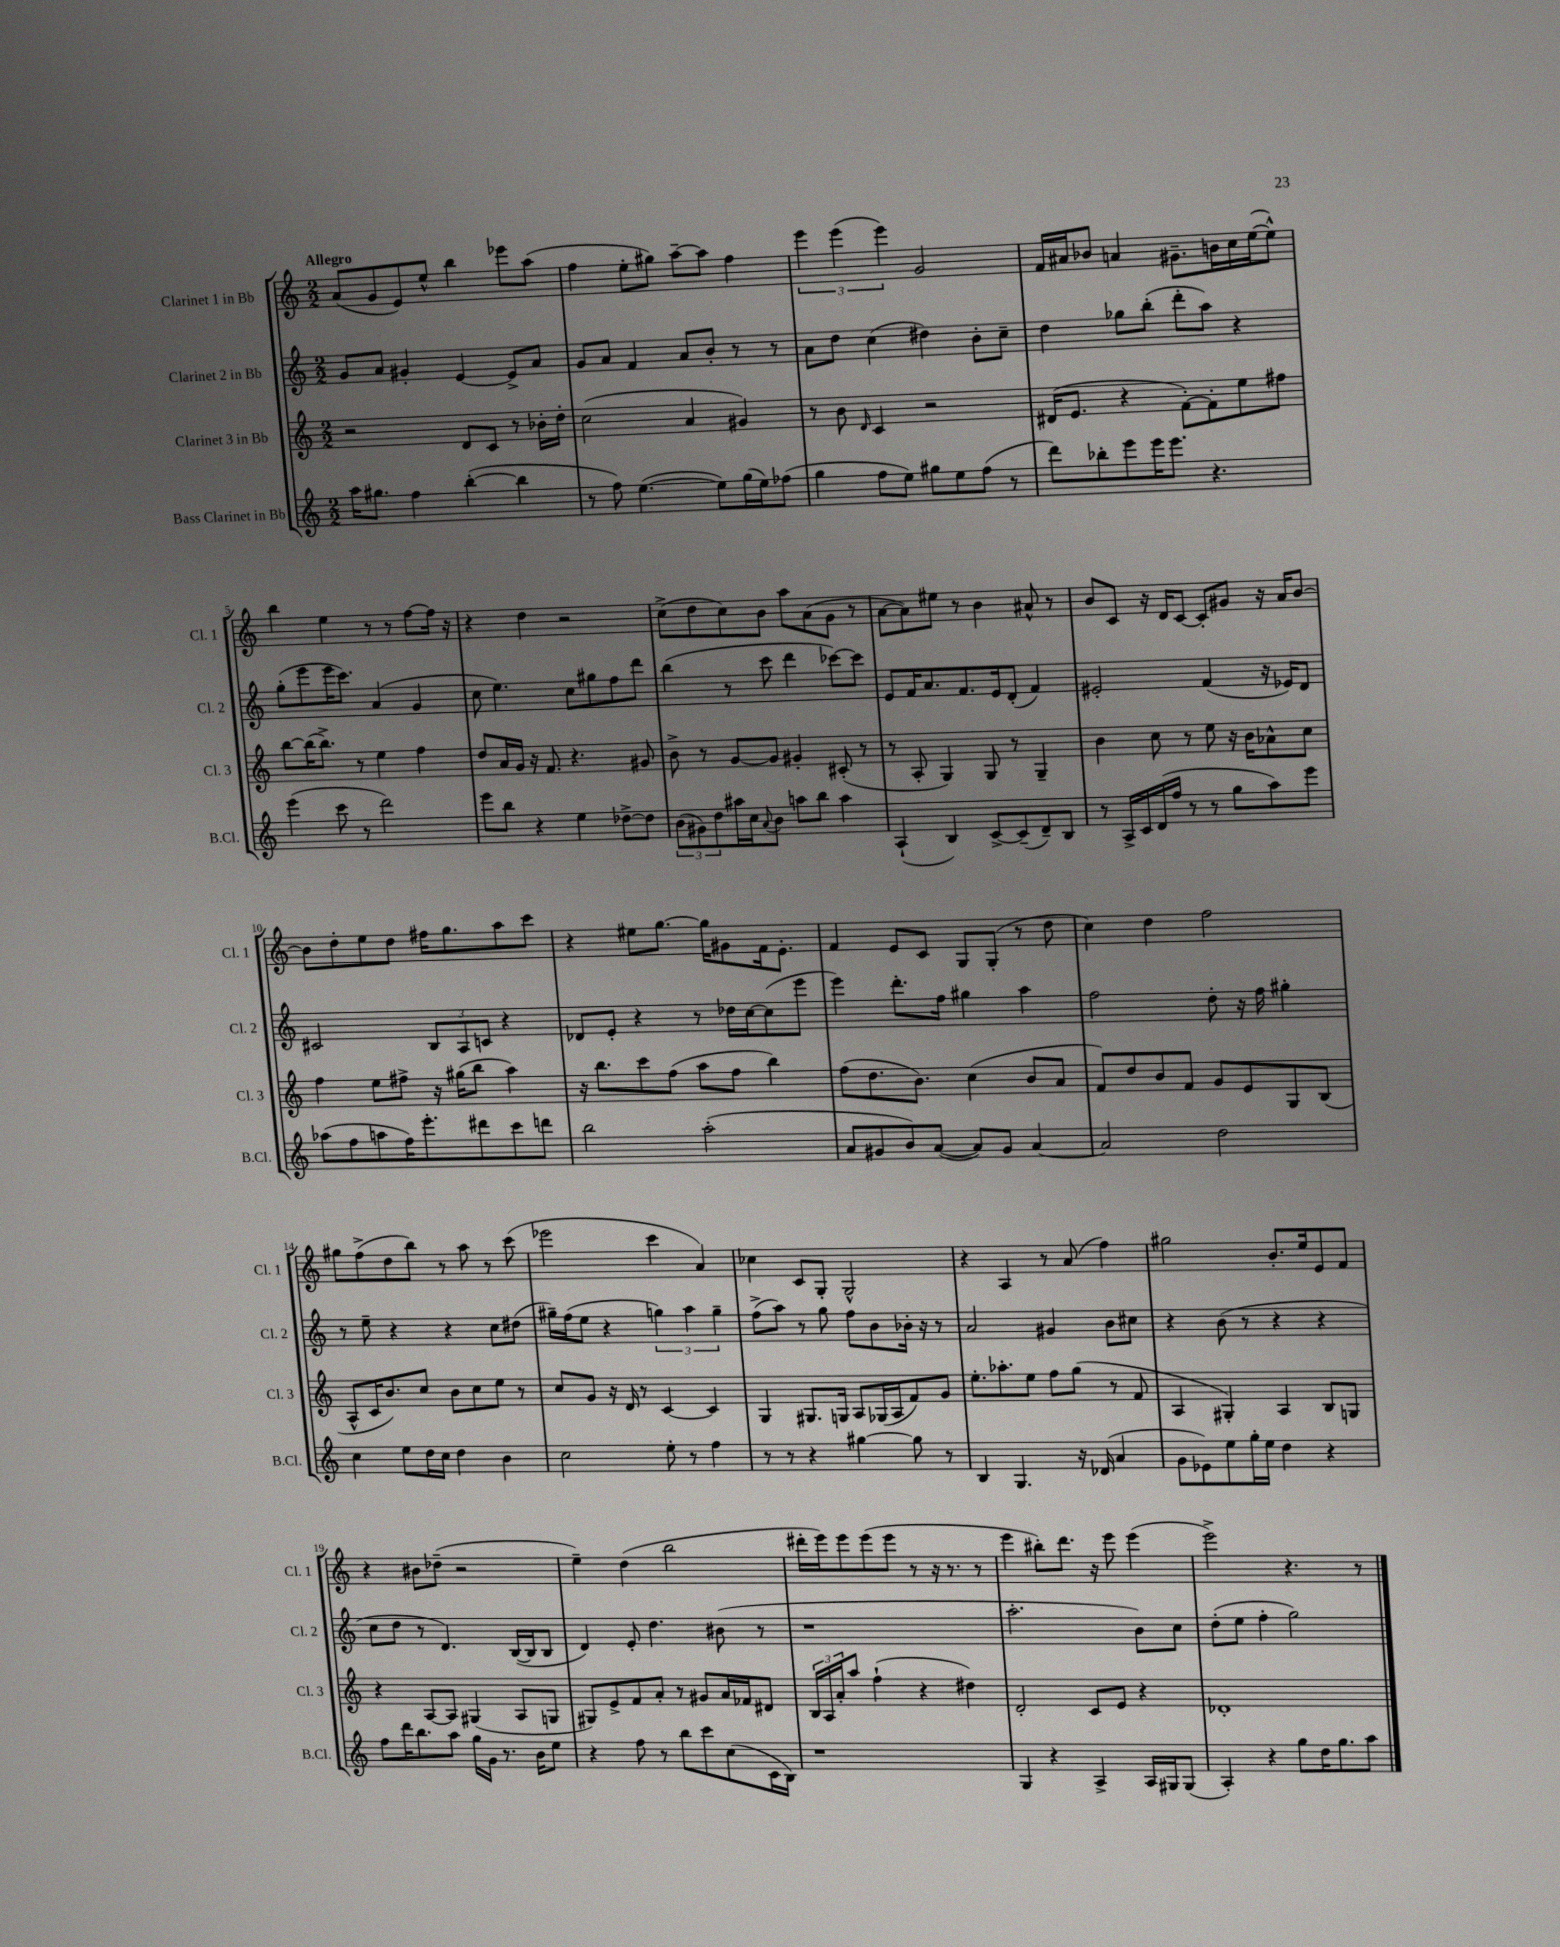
<<
\new StaffGroup <<
\new Staff = "s0" \with { instrumentName = "Clarinet 1 in Bb" shortInstrumentName = "Cl. 1" } {
    \clef treble \key c \major \numericTimeSignature \time 2/2 \tempo "Allegro"
    a'8( g'8 e'8) e''8-^ b''4 ees'''8 a''8( |
    f''4 e''8-. gis''8) a''8~-- a''8 f''4 |
    \tuplet 3/2 { e'''4 e'''4( e'''4) } g'2 |
    f'16 ais'16 bes'8 a'4 gis'8.-- b'16 c''16 e''16~( e''8-^) |
    b''4 e''4 r8 r8 f''8~ f''16 r16 |
    r4 d''4 r2 |
    c''8->( d''8 c''8) b'8 a''8 a'8( g'8 r8 |
    a'8~ a'8) eis''8 r8 b'4 ais'8-^ r8 |
    b'8 c'8 r16 d'16 c'8~ c'8-. gis'8 r16 a'16 b'8~ |
    b'8 d''8-. e''8 d''8 fis''16 g''8. a''8 c'''8 |
    r4 eis''8 g''8.~ g''16 gis'8 f'16 e'8.-. |
    f'4 e'8 c'8 g8 g8-.( r8 d''8 |
    c''4) d''4 f''2 |
    gis''8 f''8->( d''8 b''8) r8 a''8 r8 c'''8( |
    ees'''2 c'''4 a'4) |
    ces''4 c'8 g8-. g2-^ |
    r4 a4 r8 a'8( f''4) |
    gis''2 b'8.-. e''16 e'8 f'8 |
    r4 bis'8 des''8--( r2 |
    e''4--) d''4( b''2 |
    dis'''16-. e'''16) e'''8 e'''8( e'''8 r8 r16 r8. r8 |
    e'''4 bis''8-.) d'''8. r16 e'''8 e'''4( |
    e'''2->) r4. r8 \bar "|." |
}
\new Staff = "s1" \with { instrumentName = "Clarinet 2 in Bb" shortInstrumentName = "Cl. 2" } {
    \clef treble \key c \major \numericTimeSignature \time 2/2
    g'8 a'8 gis'4-. e'4~ e'8-> a'8 |
    g'8 a'8 f'4 a'8 b'8-. r8 r8 |
    a'8 d''8 c''4( dis''4) b'8-. c''8-- |
    d''4 ges''8 b''8-.( d'''8-. a''8) r4 |
    g''8-.( e'''8 e'''16 c'''8.) a'4( g'4 |
    c''8 e''4.) c''8 gis''8 f''8 d'''8 |
    b''4( r8 c'''8 d'''4 ces'''8~) ces'''8 |
    e'8 f'16 a'8. f'8. e'16 d'8-.( f'4) |
    eis'2-. f'4( r16 ees'16) d'8 |
    cis'2 \tuplet 3/2 { b8 a8 c'8 } r4 |
    des'8 e'8-. r4 r8 des''16 c''16~ c''8( e'''8 |
    e'''4) d'''8.-. f''16 gis''4 a''4 |
    f''2 d''8-. r16 f''16 gis''4-. |
    r8 e''8-- r4 r4 c''8 dis''8( |
    gis''16--) f''16( e''8 r4 \tuplet 3/2 { g''4) a''4 g''4-- } |
    f''8->( a''8) r8 g''8 f''8 b'8 bes'16-. r16 r8 |
    a'2 gis'4 b'8 cis''8 |
    r4 b'8( r8 r4 r4 |
    c''8 d''8 r8 d'4.) b16~( b16 b8 |
    d'4) e'8-. d''4. bis'8( r8 |
    r1 |
    a''2.-. b'8) c''8 |
    d''8-.( e''8 f''4-. g''2) \bar "|." |
}
\new Staff = "s2" \with { instrumentName = "Clarinet 3 in Bb" shortInstrumentName = "Cl. 3" } {
    \clef treble \key c \major \numericTimeSignature \time 2/2
    r2 d'8 c'8 r8 bes'16-. d''16-. |
    c''2( a'4 gis'4) |
    r8 b'8 \grace { d'16 } c'4 r2 |
    dis'16( e'8. r4 f'8~-.) f'8-. e''8 fis''8 |
    b''8~ b''16( b''8.->) r8 e''4 f''4 |
    d''8 a'16 g'16 r16 f'8. r4. gis'8 |
    b'8-> r8 g'8~ g'8 gis'4-. cis'8-.( r8 |
    r8 a8-. g4) g8 r8 g4-- |
    b'4 c''8 r8 e''8 r16 b'16 aes'8-^ c''8 |
    f''4 e''8 fis''8-> r16 gis''16( b''8 a''4) |
    r16 b''8. c'''8 f''8( a''8 f''8 b''4) |
    f''8( d''8. b'8.) c''4( b'8 a'8 |
    f'8) d''8 b'8 f'8 g'8 e'8 g8 b8( |
    a8-^ c'16 b'8.) c''8 b'8 c''8 e''8 r8 |
    c''8 g'8 r16 d'16 r8 c'4~ c'4 |
    g4 gis8. g16 a8 ges16( a16 f'8) g'8 |
    e''8.-. aes''8.-. e''8 f''8 g''8( r8 f'8 |
    a4 gis4-.) a4 b8 g8 |
    r4 a8~ a8 gis4( a8 g8 |
    gis8) e'8-> f'8 a'8-. r8 gis'8 a'16 fes'16 dis'8 |
    \tuplet 3/2 { b16 a16 a'16-. } a''8 f''4-!( r4 dis''4) |
    d'2-. c'8 e'8 r4 |
    des'1-. \bar "|." |
}
\new Staff = "s3" \with { instrumentName = "Bass Clarinet in Bb" shortInstrumentName = "B.Cl." } {
    \clef treble \key c \major \numericTimeSignature \time 2/2
    a''16 gis''8. f''4 b''4~-.( b''4 |
    r8 f''8) e''4.~( e''8) g''16( e''16) fes''8( |
    g''4 f''8 e''8) gis''8 e''8 f''8( r8 |
    d'''8) bes''8-. e'''8 e'''16 e'''8. r4. |
    e'''4( c'''8 r8 d'''2) |
    e'''8 b''8 r4 e''4 des''8~-> des''8 |
    \tuplet 3/2 { b'8( gis'8) d''8 } ais''16 c''16 \appoggiatura { a'8 } b'8 a''8 b''8 a''4 |
    a4-!( b4) c'8~-> c'8--( d'8--) b8 |
    r8 a16-> c'16 d'16( f''16 r8 r8 g''8 a''8) e'''8 |
    aes''8( f''8 a''8 f''16) e'''8.-. dis'''8 c'''8 d'''8 |
    b''2 a''2-.( |
    a'8 gis'8 b'8) a'8~( a'8) gis'8 a'4~ |
    a'2 d''2 |
    c''4 e''8 d''16 c''16 d''4 b'4 |
    c''2 e''8-. r8 f''4 |
    r8 r8 r4 gis''4~ gis''8 r8 |
    b4 g4. r16 des'16( a'4 |
    g'8 ees'8) e''8 g''16-. e''16 d''4 r4 |
    f''8 d'''16 b''8. a''8 g''16 g'16 r8. b'16 e''8 |
    r4 f''8 r8 b''8 c'''8 c''8( c'16 b16) |
    r1 |
    g4 r4 a4-> a16 gis16 gis8( |
    a4-.) r4 g''8 d''16 g''8. a''8 \bar "|." |
}
>>
>>
